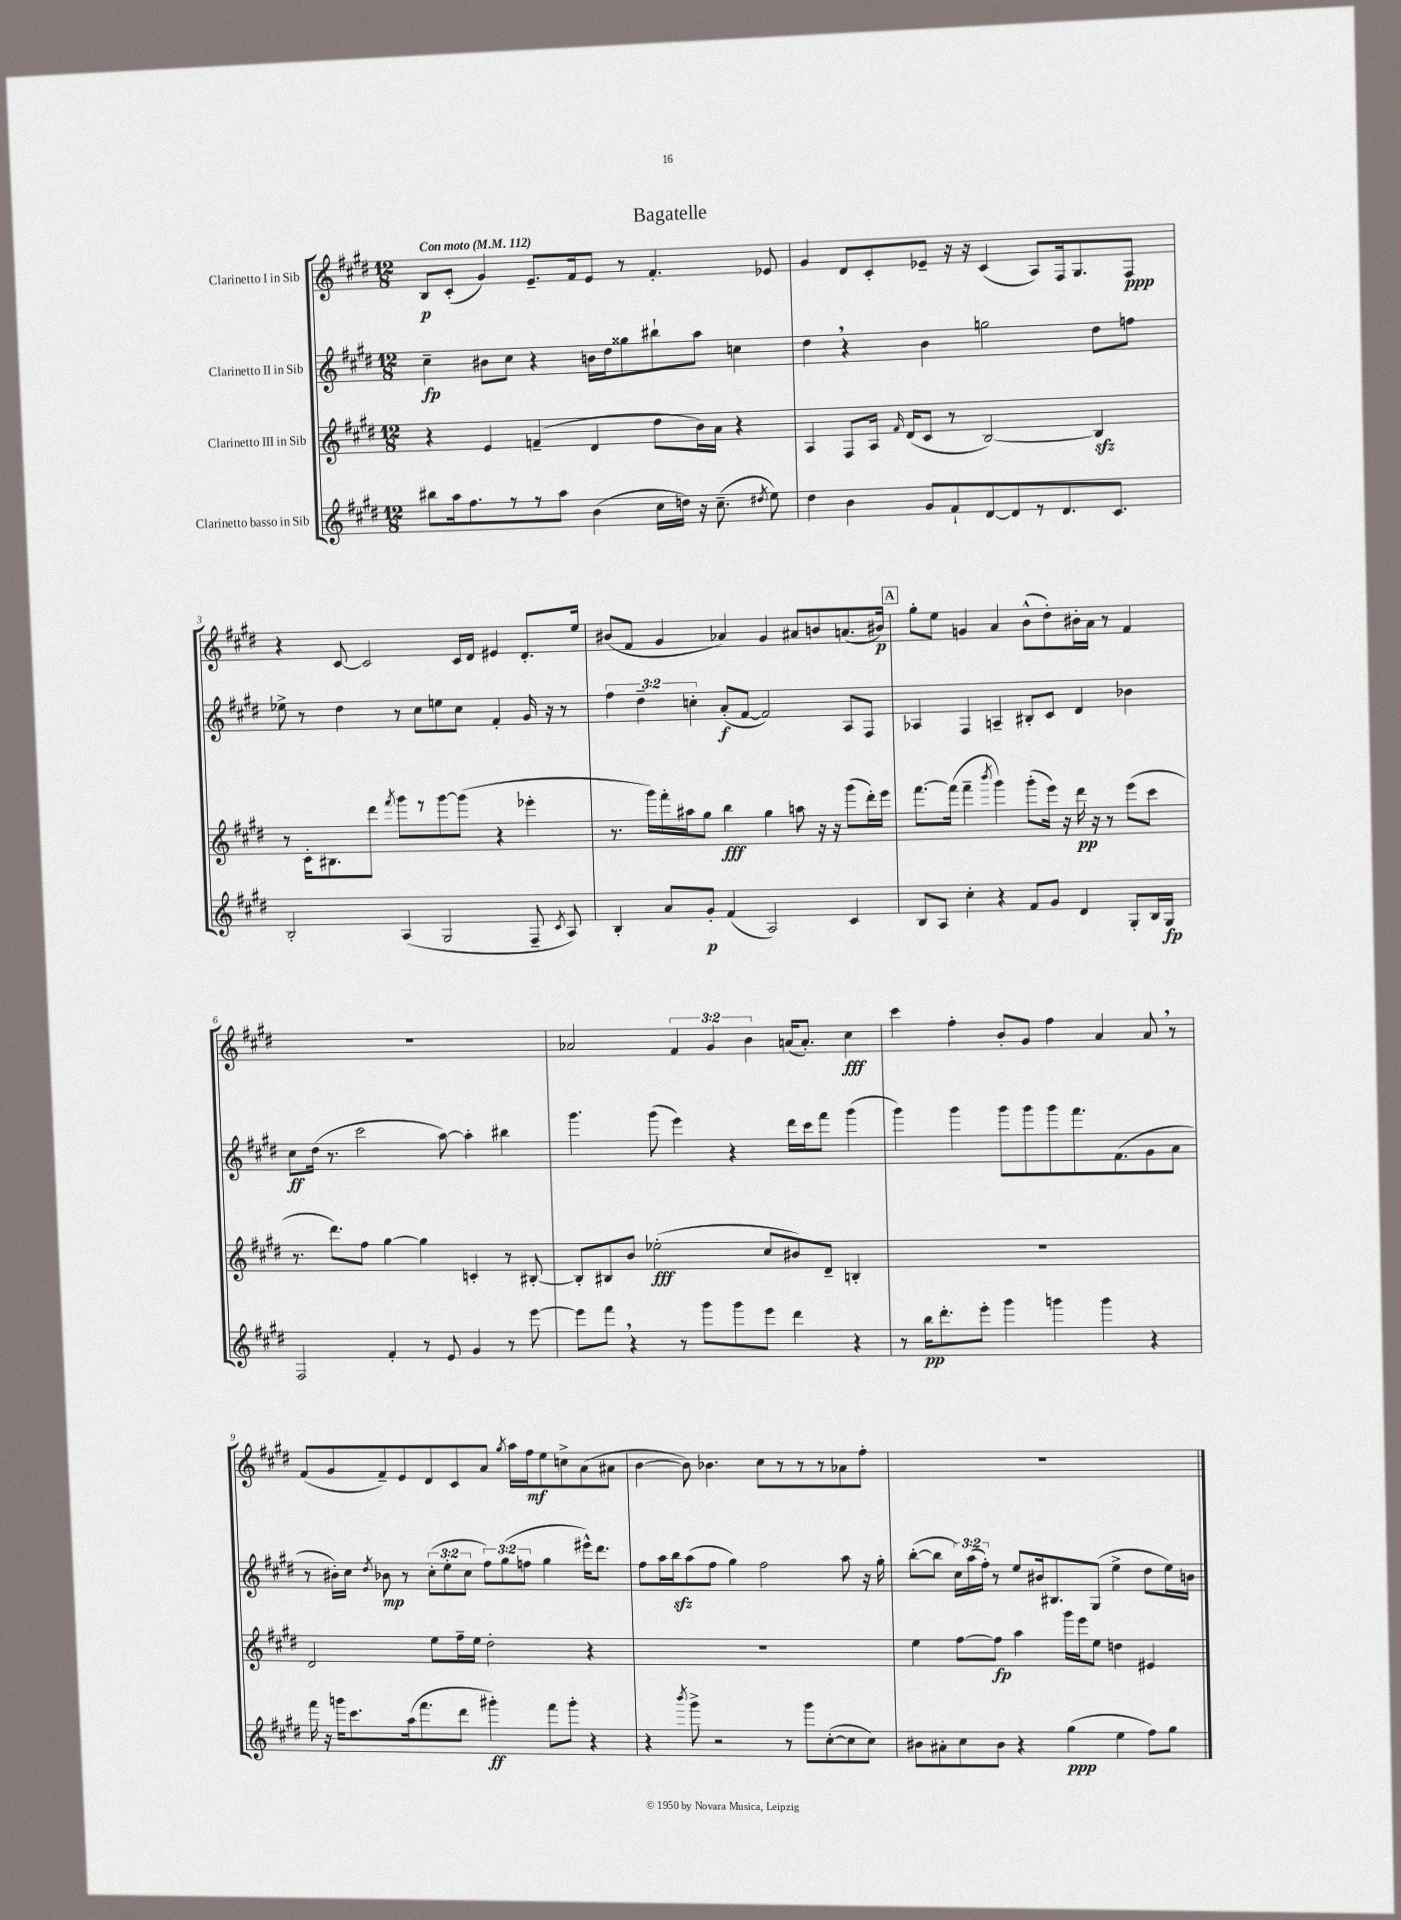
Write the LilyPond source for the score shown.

\header { title = "Bagatelle" }
<<
\new StaffGroup <<
\new Staff = "s0" \with { instrumentName = "Clarinetto I in Sib" } {
    \clef treble \key e \major \numericTimeSignature \time 12/8 \override Staff.TupletNumber.text = #tuplet-number::calc-fraction-text \tempo "Con moto" 4 = 112
    \autoBeamOff b8[\p cis'8]-.( gis'4) e'8.[-- fis'16 e'8] r8 fis'4.-. ees'8 |
    gis'4 dis'8[ cis'8-. ees'8]-- r16 r16 cis'4( a8[) fis16 gis8. fis8]\ppp |
    r4 cis'8~ cis'2 cis'16[ dis'16] eis'4 dis'8.[-. e''16] |
    bis'8[( fis'8] gis'4 aes'4) gis'4 ais'8[ b'8 a'8.( bis'16]\p) |
    \mark \markup { \box "A" } gis''8[-. e''8] g'4 a'4 b'8[-^( dis''8-.) bis'16-. a'16] r8 fis'4 |
    R1. |
    aes'2 \tuplet 3/2 { fis'4 gis'4 b'4 } a'16[( a'8.]-.) cis''4\fff |
    cis'''4 fis''4-. b'8[-. gis'8] fis''4 a'4 a'8 \breathe r8 |
    fis'8[( gis'8 fis'8--) e'8 dis'8 cis'8 a'8] \acciaccatura { gis''8 } a''16[ fis''16\mf e''8 c''8-> a'8( ais'8] |
    b'4~ b'8) bes'4. cis''8[ r8 r8 r8 aes'8 fis''8]-. |
    R1. \bar "|." |
}
\new Staff = "s1" \with { instrumentName = "Clarinetto II in Sib" } {
    \clef treble \key e \major \numericTimeSignature \time 12/8 \override Staff.TupletNumber.text = #tuplet-number::calc-fraction-text
    \autoBeamOff cis''4--\fp bis'8[ cis''8] r4 b'16[ dis''16 gisis''8 bis''8-! a''8] c''4 |
    dis''4 \breathe r4 b'4 g''2 dis''8[ f''8] |
    ees''8-> r8 dis''4 r8 cis''8[ e''8 cis''8] fis'4-. gis'16 r16 r8 |
    \tuplet 3/2 { fis''4 dis''4-- c''4-. } a'8[-.\f( fis'8]~ fis'2) a8[ fis8] |
    \mark \markup { \box "A" } aes4 fis4 a4-- bis8[-. cis'8] dis'4 bes'4 |
    cis''8[\ff dis''16]( r8. cis'''2 a''8~) a''4-. bis''4 |
    gis'''4. gis'''8( e'''4) r4 dis'''16[ cis'''16 fis'''8] gis'''4( |
    gis'''4) gis'''4 gis'''8[ gis'''8 gis'''8 fis'''8. fis'8.( gis'8 a'8] |
    r8 bis'16[-.) cis''16] \acciaccatura { dis''8 } bes'8\mp r8 \tuplet 3/2 { cis''8[-.( e''8-. cis''8] } \tuplet 3/2 { fis''8[) gis''8( f''8] } gis''4 eis'''16[-^) dis'''8.] |
    fis''8[ a''16 b''16\sfz a''8( fis''8] gis''4) fis''2 a''8 r16 gis''16-. |
    b''8[~-.( b''8] \tuplet 3/2 { cis''16[) a''16( fis''16]-.) } r8 e''8[ bis'16 bis8. gis8]( e''4-> dis''8[ e''16) b'16] \bar "|." |
}
\new Staff = "s2" \with { instrumentName = "Clarinetto III in Sib" } {
    \clef treble \key e \major \numericTimeSignature \time 12/8
    \autoBeamOff r4 e'4 f'4--( dis'4 dis''8[ b'16) a'16] r4 |
    a4 fis8[ a16] \grace { fis'16 } dis'16[( cis'8] r8 b2~) b4\sfz |
    r8 cis'16[-. bis8. dis'''8] \acciaccatura { fis'''8 } gis'''8[ r8 gis'''8~ gis'''8]( r4 ees'''4-. |
    r8. gis'''16[) fis'''16-. ais''16 gis''8] b''4\fff gis''4 a''8 r16 r16 gis'''8[( dis'''16-.) e'''16] |
    \mark \markup { \box "A" } fis'''8.[~ fis'''16]( fis'''4-- \acciaccatura { b'''8 } gis'''4) gis'''8[-.( e'''16]) r16 dis'''16\pp r16 r8 e'''8[( cis'''8] |
    r8. dis'''8.[) fis''8] gis''4~ gis''4 c'4-. r8 bis8~-. |
    bis8[-. bis8 b'8] ees''2-.\fff( cis''8[ bis'8) dis'8]-- b4-. |
    R1. |
    dis'2 e''8[ fis''16-- e''16] dis''2-. r4 |
    R1. |
    e''4 fis''8[~ fis''8]\fp a''4 gis'''16[ e'''16 e''8] d''4 eis'4 \bar "|." |
}
\new Staff = "s3" \with { instrumentName = "Clarinetto basso in Sib" } {
    \clef treble \key e \major \numericTimeSignature \time 12/8
    \autoBeamOff bis''8[ a''16 fis''8. r8 r8 a''8] b'4( cis''16[ d''16]) r16 cis''8.--( \acciaccatura { dis''8 } e''8) |
    dis''4 b'4 gis'8[ fis'8-! dis'8~ dis'8 r8 dis'8. cis'8.] |
    b2-. a4( gis2 fis8-- \acciaccatura { cis'8 } a8) |
    b4-. a'8[ gis'8]-.\p fis'4( a2) cis'4 |
    \mark \markup { \box "A" } b8[ a8] cis''4-. r4 fis'8[ gis'8] dis'4 gis8[-. b16 gis16]\fp |
    fis2 fis'4-. r8 e'8 gis'4 r8 e'''8~ |
    e'''8[ fis'''8] \breathe r4 r8 gis'''8[ gis'''8 e'''8] dis'''4 r4 |
    r8 b''16[\pp dis'''8.-. e'''8]-. gis'''4 g'''4 g'''4 r4 |
    fis'''16 r16 g'''16[ cis'''8. a''16( fis'''8. dis'''8] gis'''4-.\ff) fis'''8[ gis'''8]-. r4 |
    r4 \acciaccatura { b'''8 } gis'''8-> r2 r8 gis'''8[ cis''8~-.( cis''8 cis''8]) |
    bis'8[ ais'8-. cis''8 bis'8] r4 gis''4\ppp( e''4 fis''8[) gis''8] \bar "|." |
}
>>
>>
